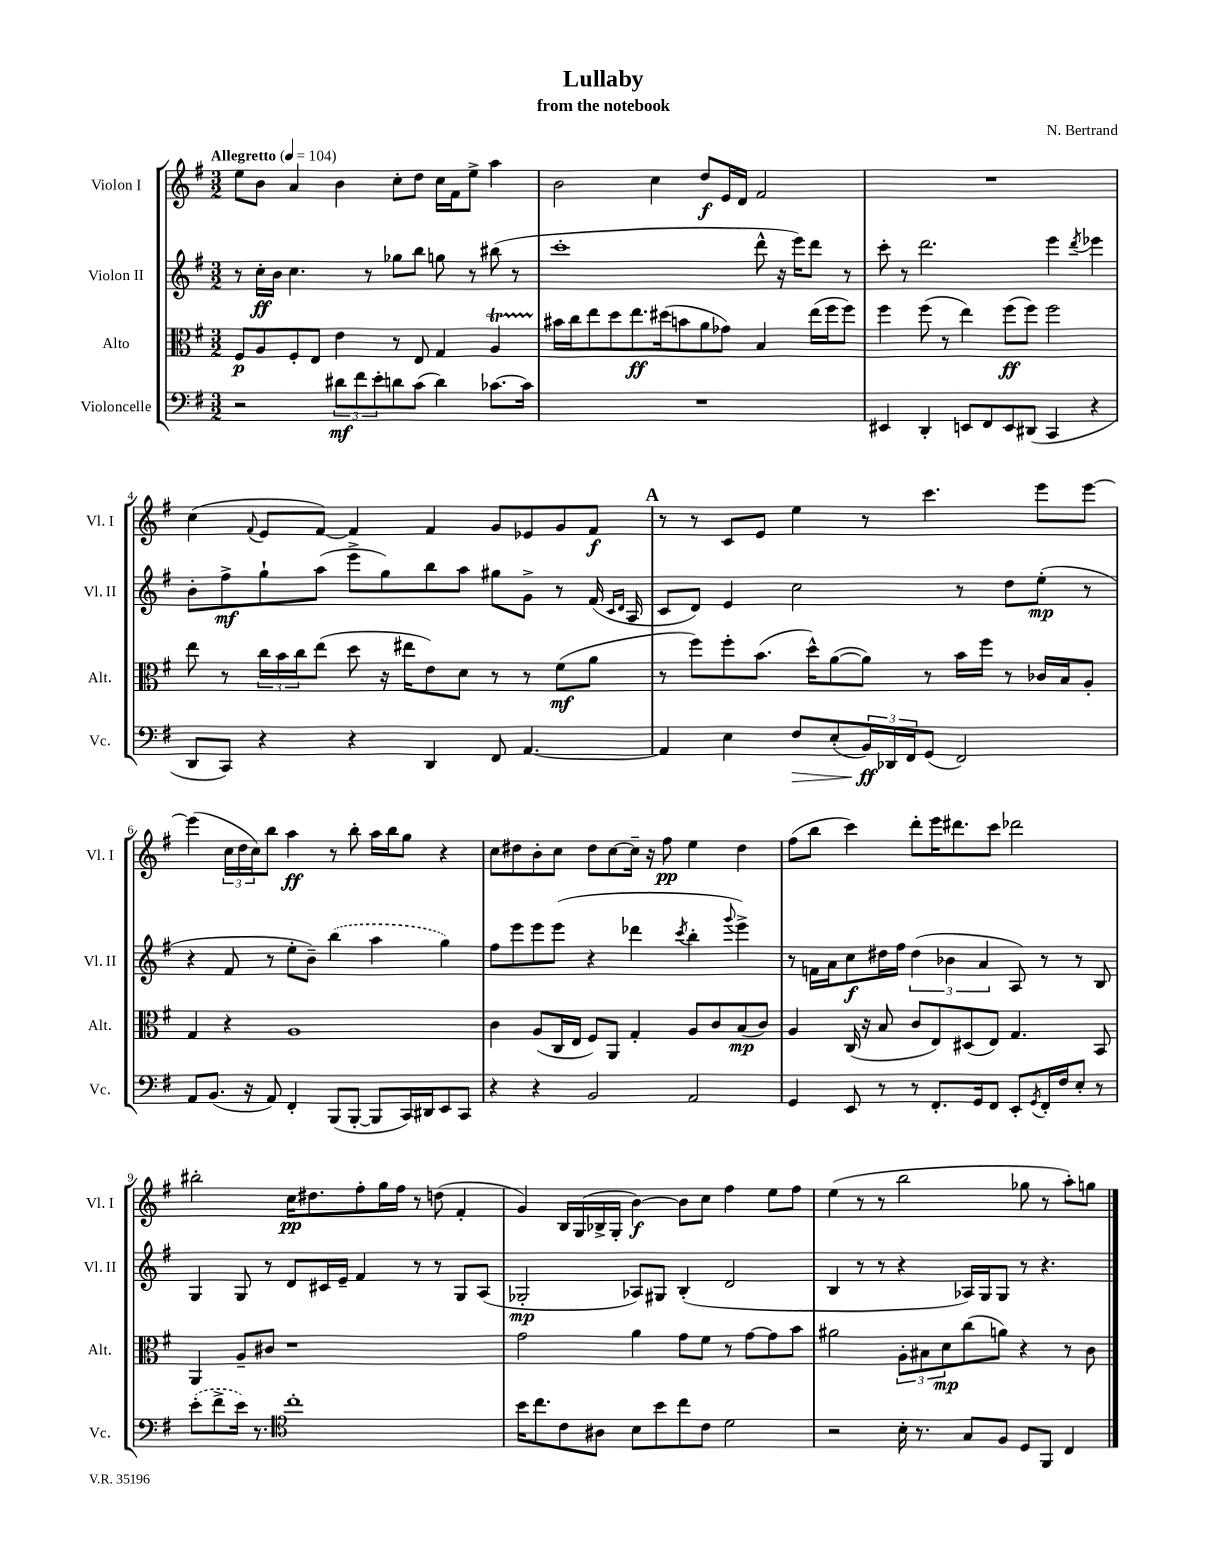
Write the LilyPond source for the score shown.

\header { title = "Lullaby" composer = "N. Bertrand" subtitle = "from the notebook" }
<<
\new StaffGroup <<
\new Staff = "s0" \with { instrumentName = "Violon I" shortInstrumentName = "Vl. I" } {
    \clef treble \key g \major \numericTimeSignature \time 3/2 \tempo "Allegretto" 4 = 104
    e''8 b'8 a'4 b'4 c''8-. d''8 c''16 fis'16 e''8-> a''4 |
    b'2 c''4 d''8\f e'16 d'16 fis'2 |
    R1. |
    c''4( \appoggiatura { fis'8 } e'8 fis'8~) fis'4 fis'4 g'8 ees'8 g'8 fis'8\f |
    \mark \markup { \bold "A" } r8 r8 c'8 e'8 e''4 r8 c'''4. e'''8 e'''8~ |
    e'''4( \tuplet 3/2 { c''16 d''16 c''16) } b''8 a''4\ff r8 b''8-. a''16 b''16 g''8 r4 |
    c''8 dis''8 b'8-. c''8 dis''8 c''8~ c''16-- r16 fis''8\pp e''4 dis''4 |
    fis''8( b''8 c'''4) d'''8-. e'''16 dis'''8. c'''8 des'''2 |
    bis''2-. c''16\pp dis''8. fis''8-. g''16 fis''16 r8 d''8( fis'4-. |
    g'4) b16 g16( bes16-> g16-. b'4~\f) b'8 c''8 fis''4 e''8 fis''8 |
    e''4( r8 r8 b''2 ges''8 r8 a''8-.) g''8 \bar "|." |
}
\new Staff = "s1" \with { instrumentName = "Violon II" shortInstrumentName = "Vl. II" } {
    \clef treble \key g \major \numericTimeSignature \time 3/2
    r8 c''16-.\ff b'16 c''4. r8 ges''8 b''8 g''8 r8 bis''8( r8 |
    c'''1-. d'''8-^ r16 e'''16) d'''8 r8 |
    c'''8-. r8 d'''2. e'''4 \acciaccatura { d'''8 } ees'''4 |
    b'8-. fis''8->\mf g''8-! a''8( e'''8-> g''8) b''8 a''8 gis''8 g'8-> r8 fis'16( \grace { c'16 d'16 } a16 |
    \mark \markup { \bold "A" } c'8 d'8) e'4 c''2 r8 d''8 e''8-.\mp( r8 |
    r4 fis'8 r8 e''8-. b'8--) \once \slurDashed b''4( a''4 g''4) |
    fis''8 e'''8 e'''8 e'''8( r4 des'''4 \acciaccatura { c'''8 } b''4-. \appoggiatura { g'''8 } e'''4->) |
    r8 f'16 a'16 c''8\f dis''16 fis''16 \tuplet 3/2 { dis''4( bes'4 a'4 } a8) r8 r8 b8 |
    g4 g8 r8 d'8 cis'16 e'16-- fis'4 r8 r8 g8 a8( |
    ges2-.\mp aes8) gis8 b4-.( d'2 |
    b4 r8 r8 r4 aes16) g16 g8 r8 r4. \bar "|." |
}
\new Staff = "s2" \with { instrumentName = "Alto" shortInstrumentName = "Alt." } {
    \clef alto \key g \major \numericTimeSignature \time 3/2
    fis8\p a8 fis8-. e8 e'4 r8 e8 g4 a4\startTrillSpan |
    bis'16\stopTrillSpan c''16 e''8 d''8 e''8.\ff dis''16( b'8 a'8 ges'8) b4 e''16( fis''16 fis''8) |
    fis''4 fis''8( r8 e''4) fis''8\ff( fis''8) fis''2 |
    e''8 r8 \tuplet 3/2 { c''16 b'16 c''16 } e''8( d''8 r16 eis''16 e'8) d'8 r8 r8 fis'8\mf( a'8 |
    \mark \markup { \bold "A" } r8 fis''8) fis''8-. b'8.( d''16-^) a'8~( a'8) r8 b'16 fis''16 r8 ces'16 b16 a8-. |
    g4 r4 a1 |
    c'4 a8( c16 e16 fis8) a,8 g4-. a8 c'8 b8\mp( c'8) |
    a4 c16( r16 b8 c'8 e8) dis8( e8) g4. b,8 |
    a,4 a8-- cis'8 r1 |
    g'2 a'4 g'8 fis'8 r8 g'8~ g'8 b'8 |
    ais'2 \tuplet 3/2 { a8-. bis8 d'8\mp } c''8( a'8) r4 r8 c'8 \bar "|." |
}
\new Staff = "s3" \with { instrumentName = "Violoncelle" shortInstrumentName = "Vc." } {
    \clef bass \key g \major \numericTimeSignature \time 3/2
    r2 \tuplet 3/2 { dis'8\mf fis'8 e'8-. } d'8 c'8( d'4) ces'8.~ ces'16 |
    R1. |
    eis,4 d,4-. e,8 fis,8 e,8 dis,8( c,4 r4 |
    d,8 c,8) r4 r4 d,4 fis,8 a,4.~ |
    \mark \markup { \bold "A" } a,4 e4 fis8\> e8-.( \tuplet 3/2 { b,16\ff\!) des,16 fis,16 } g,8( fis,2) |
    a,8 b,8.( r16 a,8) fis,4-. b,,8( b,,8~-. b,,8 c,16) dis,16 e,8 c,8 |
    r4 r4 b,2 a,2 |
    g,4 e,8 r8 r8 fis,8.-. g,16 fis,8 e,8-. \acciaccatura { g,8 } fis,16-. fis16 e8-. r8 |
    \once \slurDashed e'8-.( fis'8-> e'16) r8. \clef tenor c''1-. |
    b'16 c''8. c'8 ais8 b8 b'8 c''8 c'8 d'2 |
    r2 b16-. r8. g8 fis8 d8 fis,8 c4 \bar "|." |
}
>>
>>
